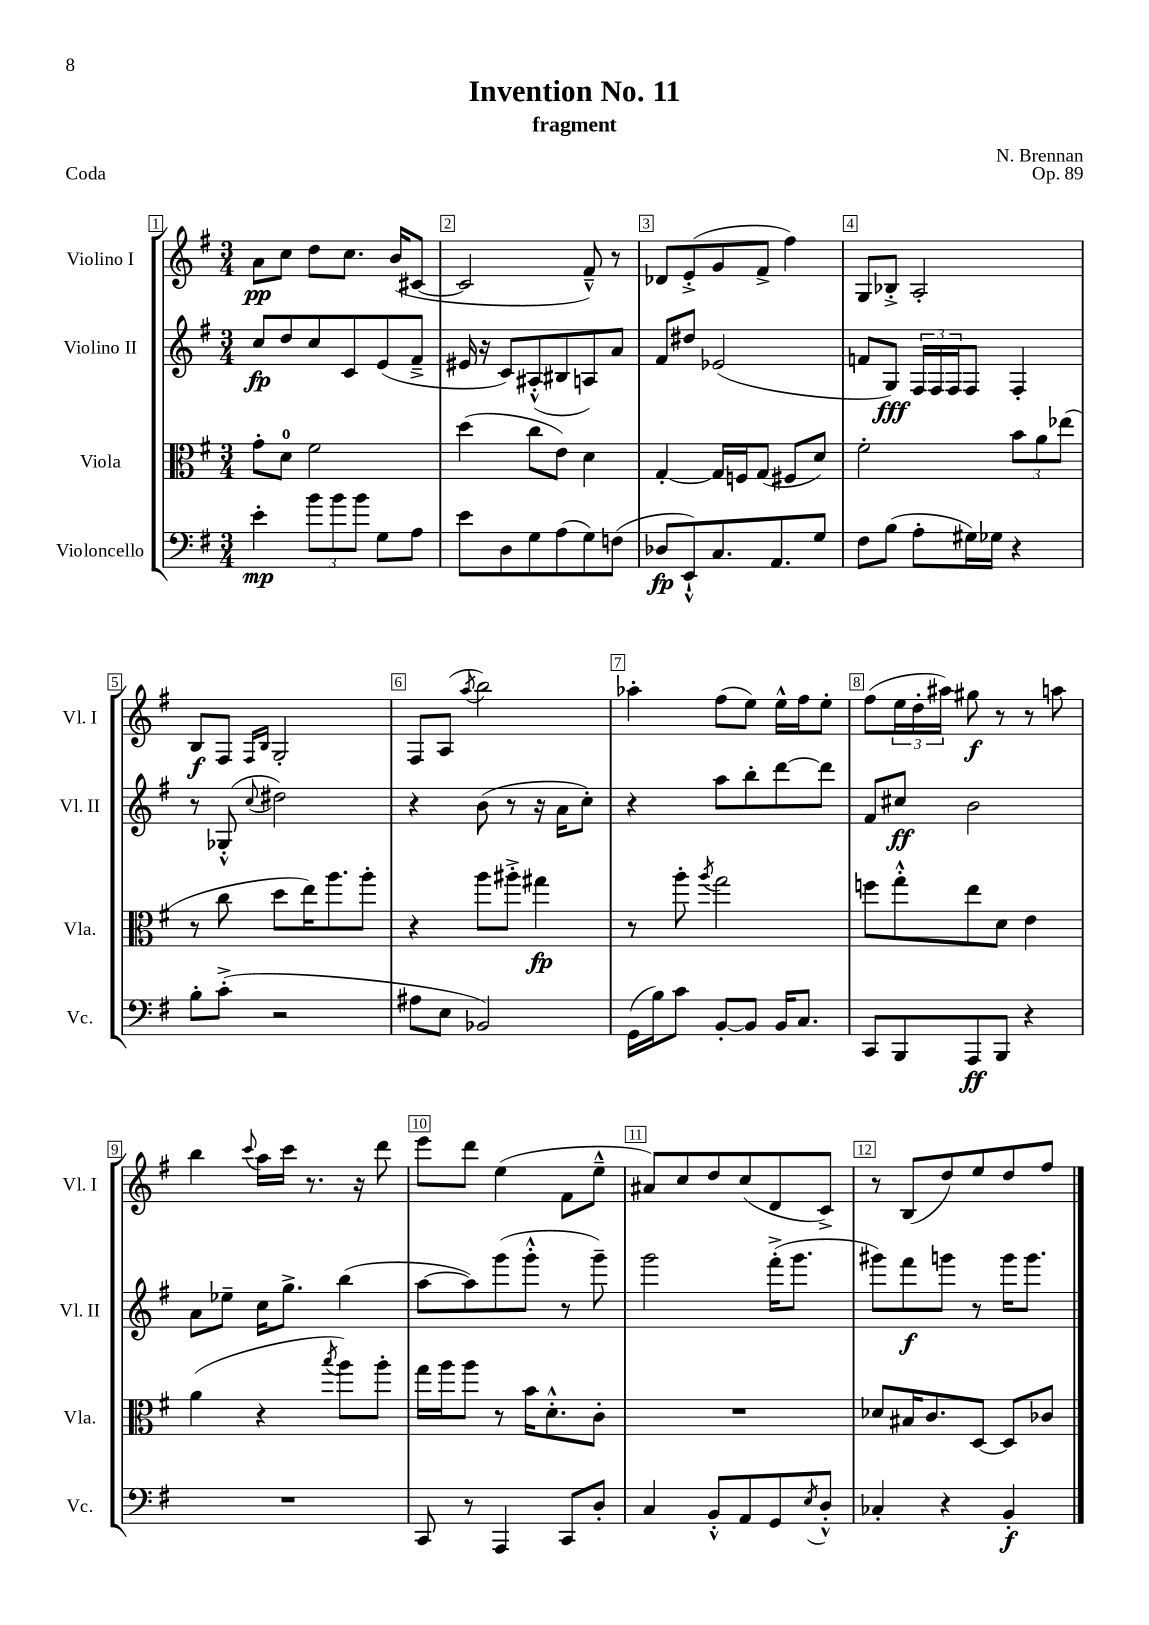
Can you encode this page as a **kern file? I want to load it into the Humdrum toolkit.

**kern	**dynam	**kern	**dynam	**kern	**dynam	**kern	**dynam
*part4	*part4	*part3	*part3	*part2	*part2	*part1	*part1
*staff4	*staff4	*staff3	*staff3	*staff2	*staff2	*staff1	*staff1
*I"Violoncello	*	*I"Viola	*	*I"Violino II	*	*I"Violino I	*
*I'Vc.	*	*I'Vla.	*	*I'Vl. II	*	*I'Vl. I	*
*clefF4	*	*clefC3	*	*clefG2	*	*clefG2	*
*k[f#]	*	*k[f#]	*	*k[f#]	*	*k[f#]	*
*M3/4	*	*M3/4	*	*M3/4	*	*M3/4	*
=1	=1	=1	=1	=1	=1	=1	=1
4e'\	mp	8g'\L	.	8cc/L	fp	8a\L	pp
.	.	8d\J	.	8dd/	.	8cc\J	.
12b\L	.	2f#\	.	8cc/	.	8dd\L	.
12b\	.	.	.	.	.	.	.
.	.	.	.	8c/	.	8.cc\J	.
12b\J	.	.	.	.	.	.	.
8G\L	.	.	.	(8e/	.	.	.
.	.	.	.	.	.	(16b/KL	.
8A\J	.	.	.	8f#~^/J	.	[8c#X/J	.
=2	=2	=2	=2	=2	=2	=2	=2
8e\L	.	(4dd\	.	16e#X/	.	2c#/]	.
.	.	.	.	16r	.	.	.
8D\	.	.	.	8c/L)	.	.	.
8G\	.	8cc\L	.	(8A#X'^^/	.	.	.
(8A\	.	8e\J)	.	8B#X/	.	.	.
8G\)	.	4d\	.	8An/)	.	8f#~^^/)	.
(8Fn\J	.	.	.	8a/J	.	8r	.
=3	=3	=3	=3	=3	=3	=3	=3
8D-X/L	fp	[4G'/	.	8f#/L	.	8d-X/L	.
8EE`^^/)	.	.	.	8dd#X/J	.	(8e'^/	.
8.C/	.	16G/LL]	.	(2e-X/	.	8g/	.
.	.	16Fn/J	.	.	.	.	.
.	.	(8G/J	.	.	.	8f#^/J	.
8.AA/	.	.	.	.	.	.	.
.	.	8F#X/L	.	.	.	4ff#\)	.
8G/J	.	8d/J)	.	.	.	.	.
=4	=4	=4	=4	=4	=4	=4	=4
8F#\L	.	2f#'\	.	8fn/L	.	8G/L	.
(8B\J	.	.	.	8G/J)	fff	8B-X'^/J	.
8A'\L	.	.	.	24F#/LL	.	2A'/	.
.	.	.	.	24F#/	.	.	.
.	.	.	.	24F#/J	.	.	.
16G#X\L)	.	.	.	8F#/J	.	.	.
16G-X\JJ	.	.	.	.	.	.	.
4r	.	12b\L	.	4F#'/	.	.	.
.	.	12a\	.	.	.	.	.
.	.	(12ee-X\J	.	.	.	.	.
!!LO:LB:g=z
=5	=5	=5	=5	=5	=5	=5	=5
8B'\L	.	8r	.	8r	.	8B/L	f
(8c'^\J	.	8cc\	.	(8G-X'^^/	.	8F#/J	.
.	.	.	.	.	.	16qqF#/LL	.
.	.	.	.	8qqcc/	.	16qqB/JJ	.
2r	.	8dd\L	.	2dd#X\)	.	2G'/	.
.	.	16ee\K)	.	.	.	.	.
.	.	8.aa\	.	.	.	.	.
.	.	8aa'\J	.	.	.	.	.
=6	=6	=6	=6	=6	=6	=6	=6
8A#X\L	.	4r	.	4r	.	8F#/L	.
8E\J	.	.	.	.	.	(8A/J	.
.	.	.	.	.	.	8qaa/	.
2BB-X/)	.	8aa\L	.	(8b\	.	2bb\)	.
.	.	8aa#X'^\J	.	8r	.	.	.
.	.	4gg#X\	fp	16r	.	.	.
.	.	.	.	16a\KL	.	.	.
.	.	.	.	8cc'\J)	.	.	.
=7	=7	=7	=7	=7	=7	=7	=7
(16GG\LL	.	8r	.	4r	.	4aa-X'\	.
16B\J)	.	.	.	.	.	.	.
8c\J	.	8aa'\	.	.	.	.	.
.	.	8qaa/	.	.	.	.	.
[8BB'/L	.	2gg\	.	8aa\L	.	(8ff#\L	.
8BB/J]	.	.	.	8bb'\	.	8ee\J)	.
16BB/KL	.	.	.	[8ddd\	.	16ee^^\LL	.
8.C/J	.	.	.	.	.	16ff#\J	.
.	.	.	.	8ddd\J]	.	8ee'\J	.
=8	=8	=8	=8	=8	=8	=8	=8
8CC/L	.	8ffn\L	.	8f#/L	.	(8ff#\L	.
8BBB/	.	8gg'^^\	.	8cc#X/J	ff	24ee\L	.
.	.	.	.	.	.	24dd'\	.
.	.	.	.	.	.	24aa#X\JJ)	.
8AAA/	ff	8ee\	.	2b\	.	8gg#X\	f
8BBB/J	.	8d\J	.	.	.	8r	.
4r	.	4e\	.	.	.	8r	.
.	.	.	.	.	.	8aan\	.
!!LO:LB:g=z
=9	=9	=9	=9	=9	=9	=9	=9
2.r	.	(4a\	.	8a\L	.	4bb\	.
.	.	.	.	8ee-X~\J	.	.	.
.	.	.	.	.	.	8qqccc/	.
.	.	4r	.	16cc\KL	.	16aa\LL	.
.	.	.	.	8.gg^\J	.	16ccc\JJ	.
.	.	.	.	.	.	8.r	.
.	.	8qbb/	.	.	.	.	.
.	.	8aa\L)	.	(4bb\	.	.	.
.	.	.	.	.	.	16r	.
.	.	8aa'\J	.	.	.	8ddd\	.
=10	=10	=10	=10	=10	=10	=10	=10
8CC/	.	16gg\LL	.	[8aa\L	.	8eee\L	.
.	.	16aa\J	.	.	.	.	.
8r	.	8aa\J	.	8aa\])	.	8ddd\J	.
4AAA/	.	8r	.	(8ggg\	.	(4ee\	.
.	.	16b\KL	.	8ggg'^^\J	.	.	.
.	.	8.d'^^\	.	.	.	.	.
8CC/L	.	.	.	8r	.	8f#\L	.
8D'/J	.	8c'\J	.	8ggg~\)	.	8ee~^^\J	.
=11	=11	=11	=11	=11	=11	=11	=11
4C/	.	2.r	.	2ggg\	.	8a#X/L)	.
.	.	.	.	.	.	8cc/	.
8BB'^^/L	.	.	.	.	.	8dd/	.
8AA/	.	.	.	.	.	(8cc/	.
8GG/	.	.	.	(16fff#'^\KL	.	8d/	.
.	.	.	.	8.ggg\J	.	.	.
8qE/	.	.	.	.	.	.	.
8D'^^/J	.	.	.	.	.	8c^/J)	.
=12	=12	=12	=12	=12	=12	=12	=12
4C-X'/	.	8d-X/L	.	8ggg#X\L)	.	8r	.
.	.	16B#X/K	.	8fff#\	f	(8B/L	.
.	.	8.c/	.	.	.	.	.
4r	.	.	.	8gggn\J	.	8dd/)	.
.	.	[8D/J	.	8r	.	8ee/	.
4BB'/	f	8D/L]	.	16ggg\KL	.	8dd/	.
.	.	.	.	8.ggg\J	.	.	.
.	.	8c-X/J	.	.	.	8ff#/J	.
==	==	==	==	==	==	==	==
*-	*-	*-	*-	*-	*-	*-	*-
